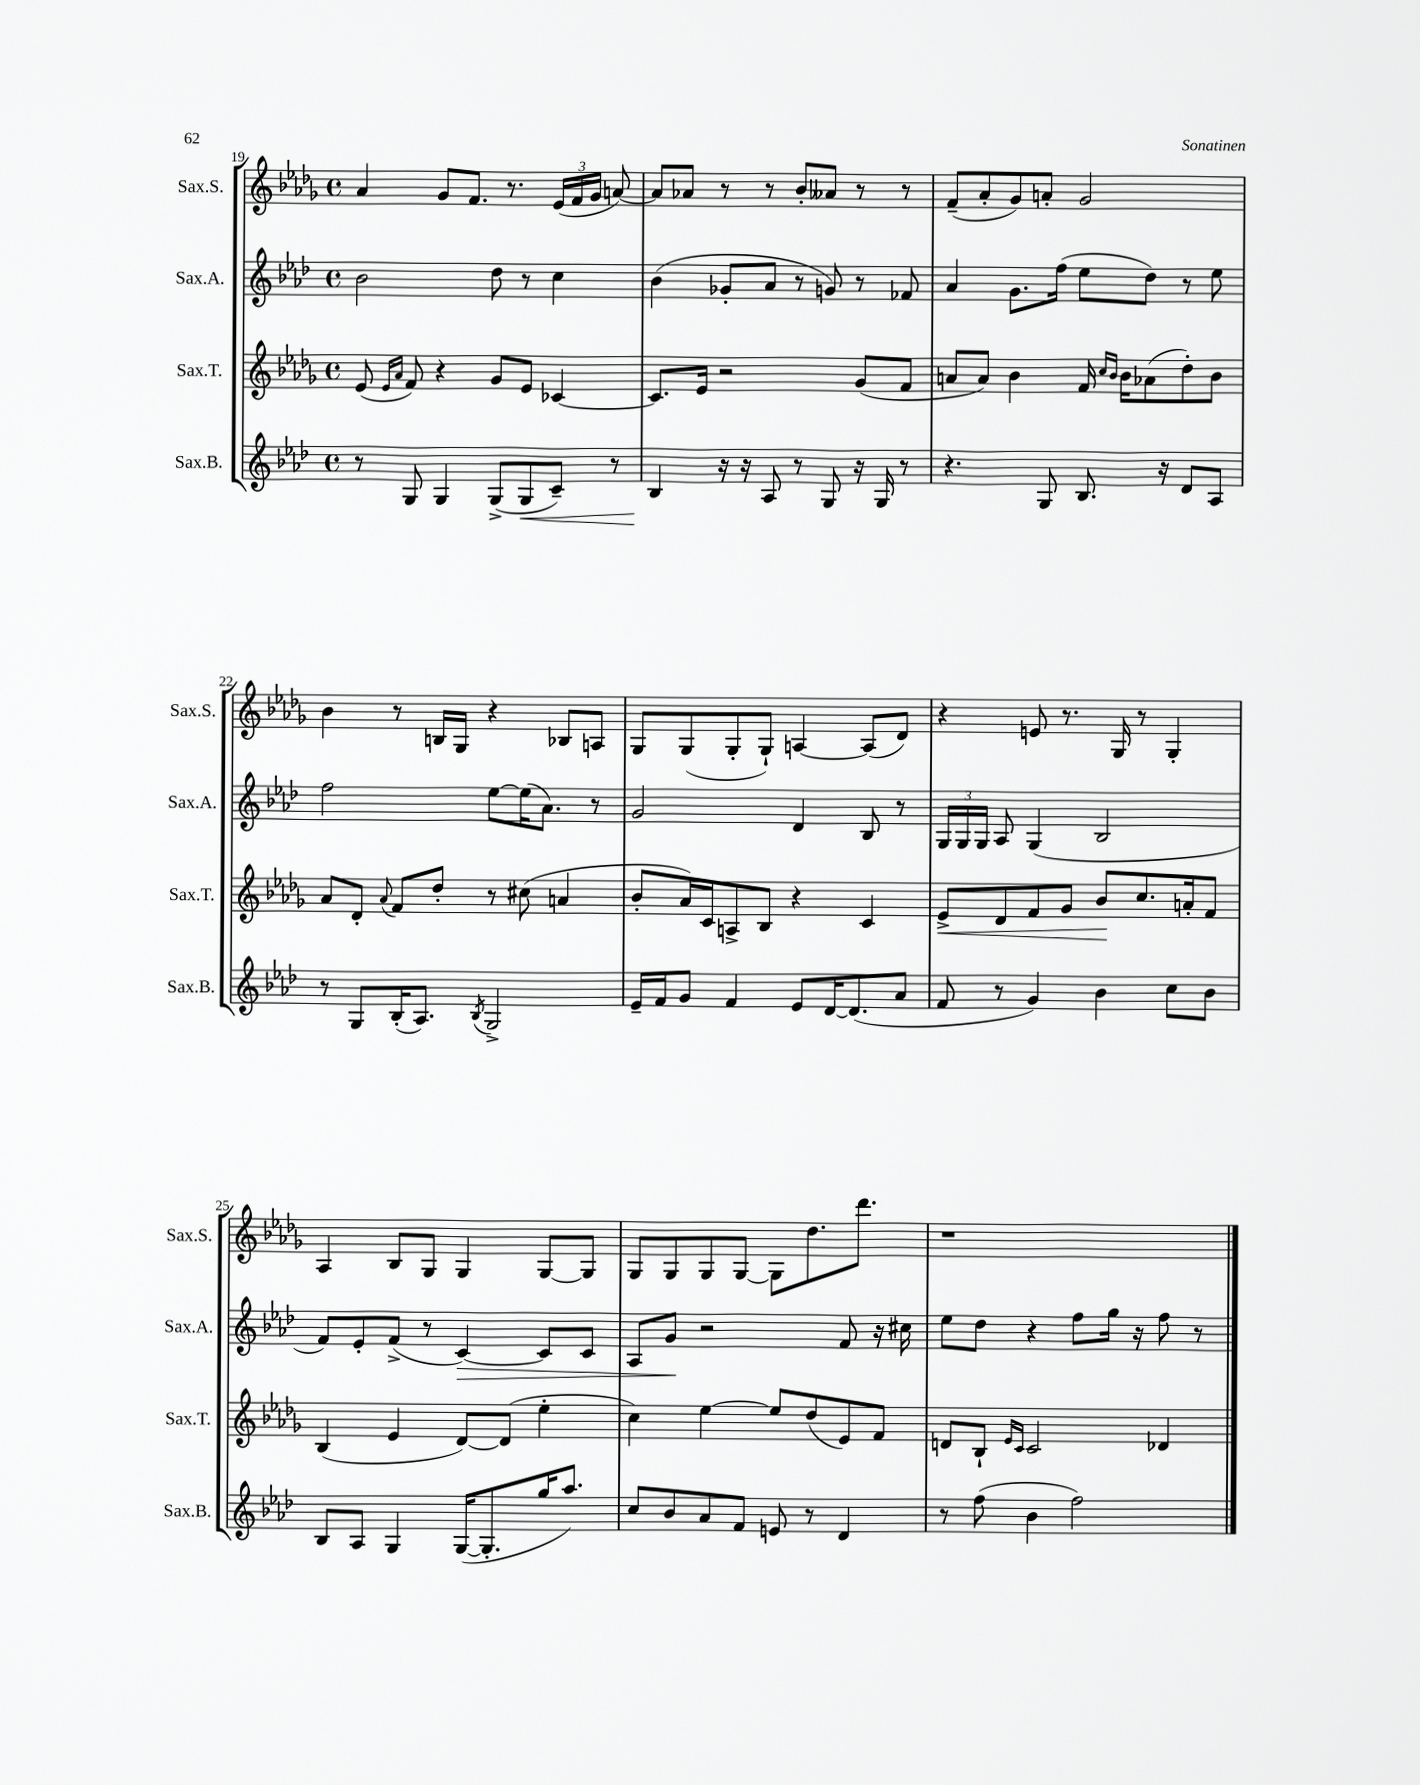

**kern	**kern	**kern	**kern
*staff4	*staff3	*staff2	*staff1
*clefG2	*clefG2	*clefG2	*clefG2
*k[b-e-a-d-]	*k[b-e-a-d-g-]	*k[b-e-a-d-]	*k[b-e-a-d-g-]
*M4/4	*M4/4	*M4/4	*M4/4
*met(c)	*met(c)	*met(c)	*met(c)
8r	(8e-	2b-	4a-
.	16qqe-	.	.
.	16qqa-	.	.
8G	8f)	.	.
4G	4r	.	8g-
.	.	.	8.f
(8G^	8g-	8dd-	.
.	.	.	8.r
8G	8e-	8r	.
8c~)	[4c-	4cc	(24e-
.	.	.	24f
.	.	.	24g-
8r	.	.	[8a)
=	=	=	=
4B-	8.c-]	(4b-	8a]
.	.	.	8a-
.	16e-	.	.
16r	2r	8g-'	8r
16r	.	.	.
8A-	.	8a-	8r
8r	.	8r	8b-'
8G	.	8g)	8a--
16r	(8g-	8r	8r
16G	.	.	.
8r	8f	8f-	8r
=	=	=	=
4.r	8a	4a-	(8f~
.	8a)	.	8a-'
.	4b-	8.g	8g-)
8G	.	.	8a'
.	.	(16ff	.
8.B-	16f	8ee-	2g-
.	16qqcc	.	.
.	16qqb-	.	.
.	16b-	.	.
.	(8a-	8dd-)	.
16r	.	.	.
8d-	8dd-')	8r	.
8A-	8b-	8ee-	.
=	=	=	=
8r	8a-	2ff	4b-
8G	8d-'	.	.
.	8qqa-	.	.
(16B-'	8f	.	8r
8.A-)	.	.	.
.	8dd-'	.	16B
.	.	.	16G-
8qB-	.	.	.
2G^	8r	[8ee-	4r
.	(8cc#	(16ee-]	.
.	.	8.a-)	.
.	4a	.	8B-
.	.	8r	8A
=	=	=	=
16e-~	8b-'	2g	8G-
16f	.	.	.
8g	16a-)	.	(8G-
.	16c	.	.
4f	8A^	.	8G-'
.	8B-	.	8G-`)
8e-	4r	4d-	[4A
[16d-	.	.	.
(8.d-]	.	.	.
.	4c	8B-	(8A]
8a-	.	8r	8d-)
=	=	=	=
8f	8e-^	24G	4r
.	.	24G	.
.	.	24G	.
8r	8d-	8A-	.
4g)	8f	(4G	8e
.	8g-	.	8.r
4b-	8b-	2B-	.
.	.	.	16G-
.	8.cc	.	8r
8cc	.	.	4G-'
.	16a'	.	.
8b-	8f	.	.
=	=	=	=
8B-	(4B-	8f)	4A-
8A-	.	8e-'	.
4G	4e-	(8f^	8B-
.	.	8r	8G-
([16G	[8d-)	[4c)	4G-
8.G']	.	.	.
.	(8d-]	.	.
16gg	4ee-'	8c]	[8G-
8.aa-)	.	.	.
.	.	8c	8G-]
=	=	=	=
8cc	4cc)	8A-	8G-
8b-	.	8g	8G-
8a-	[4ee-	2r	8G-
8f	.	.	[8G-
8e	8ee-]	.	8G-]
8r	(8dd-	.	8.dd-
4d-	8e-)	8f	.
.	.	.	8.ddd-
.	8f	16r	.
.	.	16cc#	.
=	=	=	=
8r	8d	8ee-	1r
(8ff	8B-`	8dd-	.
.	16qqe-	.	.
.	16qqc	.	.
4b-	2c	4r	.
2ff)	.	8ff	.
.	.	16gg	.
.	.	16r	.
.	4d-	8ff	.
.	.	8r	.
==	==	==	==
*-	*-	*-	*-
